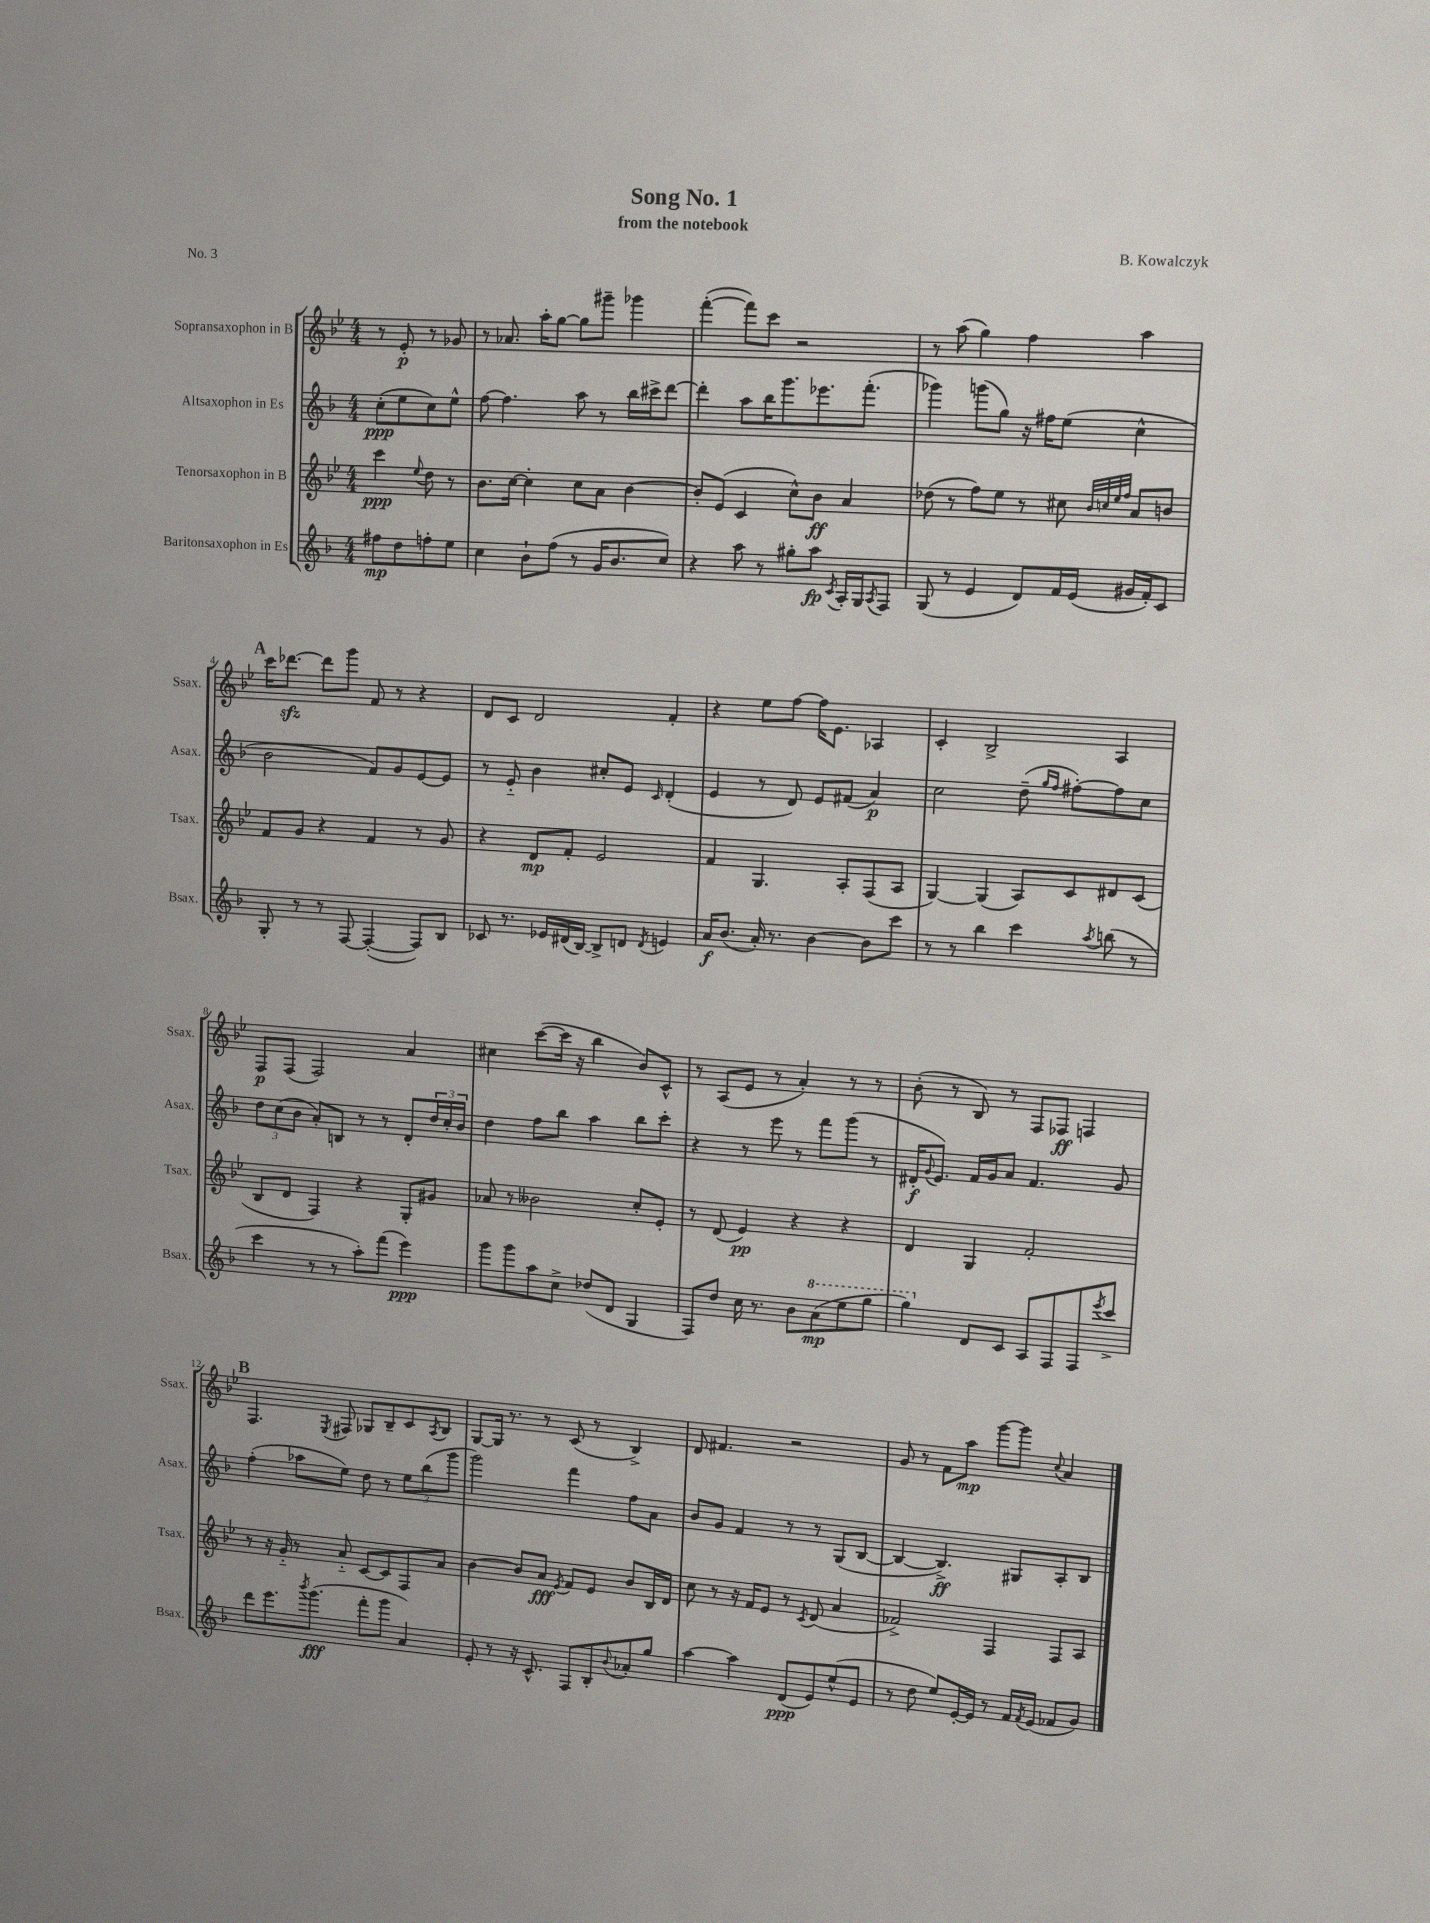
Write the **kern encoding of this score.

**kern	**dynam	**kern	**dynam	**kern	**dynam	**kern	**dynam
*part4	*part4	*part3	*part3	*part2	*part2	*part1	*part1
*staff4	*staff4	*staff3	*staff3	*staff2	*staff2	*staff1	*staff1
*I"Baritonsaxophon in Es	*	*I"Tenorsaxophon in B	*	*I"Altsaxophon in Es	*	*I"Sopransaxophon in B	*
*I'Bsax.	*	*I'Tsax.	*	*I'Asax.	*	*I'Ssax.	*
*clefG2	*	*clefG2	*	*clefG2	*	*clefG2	*
*k[b-]	*	*k[b-e-]	*	*k[b-]	*	*k[b-e-]	*
*M4/4	*	*M4/4	*	*M4/4	*	*M4/4	*
=	=	=	=	=	=	=	=
8ff#X\L	mp	4ccc\	ppp	(8cc'\L	ppp	8r	.
8dd\	.	.	.	8ee\	.	8e-'/	p
.	.	8qqee-/	.	.	.	.	.
8ffn'\	.	8dd\	.	8cc\)	.	8r	.
8ee\J	.	8r	.	8ee^^\J	.	8g-X/	.
=1	=1	=1	=1	=1	=1	=1	=1
4cc\	.	8.b-\L	.	[8ff\	.	8r	.
.	.	.	.	4.ff\]	.	8.a-X/	.
.	.	[16cc\Jk	.	.	.	.	.
8b-`\L	.	4cc'\]	.	.	.	.	.
.	.	.	.	.	.	16aa'\KL	.
(8ff\J	.	.	.	.	.	[8gg\J	.
8r	.	8cc\L	.	8aa\	.	8gg\L]	.
16g/KL	.	8a\J	.	8r	.	8ggg#X~\J	.
8.b-/	.	.	.	.	.	.	.
.	.	[4b-\	.	16bb-\LL	.	4ggg-X\	.
.	.	.	.	16ccc#X^\J	.	.	.
8cc/J)	.	.	.	[8ddd\J	.	.	.
=2	=2	=2	=2	=2	=2	=2	=2
4r	.	8b-'/L]	.	4ddd'\]	.	([4fff'\	.
.	.	(8e-/J	.	.	.	.	.
8aa\	.	4c/	.	8aa\L	.	8fff\L])	.
8r	.	.	.	16bb-\K	.	8ccc\J	.
.	.	.	.	8.ggg\	.	.	.
8gg#X'\L	.	8cc^^\L)	.	.	.	2r	.
8aa\J	fp	8b-\J	ff	8.eee-X\	.	.	.
8qc/	.	.	.	.	.	.	.
16A'/LL	.	4a/	.	.	.	.	.
16G/J	.	.	.	(8.fff'\J	.	.	.
8qA/	.	.	.	.	.	.	.
8F/J	.	.	.	.	.	.	.
=3	=3	=3	=3	=3	=3	=3	=3
(8G/	.	(8dd-X\	.	4ggg-X\)	.	8r	.
8r	.	8r	.	.	.	(8aa\	.
4e/	.	8ff\L)	.	(8gggn\L	.	4gg\)	.
.	.	8ee-\J	.	8gg\J)	.	.	.
8d/L)	.	8r	.	16r	.	4ff\	.
.	.	.	.	16ff#X\KL	.	.	.
16f/L	.	8cc#X\	.	(8ee\J	.	.	.
(16e/JJ	.	.	.	.	.	.	.
.	.	32qqb-/LLL	.	.	.	.	.
.	.	32qqccn/	.	.	.	.	.
.	.	32qqee-/	.	.	.	.	.
.	.	32qqff/JJJ	.	.	.	.	.
16g#X/LL	.	8a/L	.	4cc^^\	.	4aa\	.
16f'/J)	.	.	.	.	.	.	.
8c/J	.	8bn/J	.	.	.	.	.
!!LO:LB:g=z
!!LO:REH:place=s1:t=A
=4	=4	=4	=4	=4	=4	=4	=4
8G'/	.	8f/L	.	2b-\	.	16ccc\KL	.
.	.	.	.	.	.	[8.ddd-Xzz\J	.
8r	.	8g/J	.	.	.	.	.
8r	.	4r	.	.	.	8ddd-\L]	.
[8F/	.	.	.	.	.	8ggg\J	.
(4F'/_	.	4f/	.	8f/L)	.	8f/	.
.	.	.	.	8g/	.	8r	.
8F/L])	.	8r	.	[8e/	.	4r	.
8B-/J	.	8g/	.	8e/J]	.	.	.
=5	=5	=5	=5	=5	=5	=5	=5
8c-X/	.	4r	.	8r	.	8d/L	.
8.r	.	.	.	8e/	.	8c/J	.
.	.	8d/L	mp	4b-\	.	2d/	.
16e-X/LL	.	.	.	.	.	.	.
(16d#X/	.	8f'/J	.	.	.	.	.
[16B-/JJ)	.	.	.	.	.	.	.
8B-^/L]	.	2e-/	.	8cc#X'/L	.	.	.
8dn/J	.	.	.	8e/J	.	.	.
8qd/	.	.	.	16qqc/	.	.	.
4en/	.	.	.	(4d'/	.	4f'/	.
=6	=6	=6	=6	=6	=6	=6	=6
16a/KL	f	4f/	.	4e/	.	4r	.
(8.b-/J	.	.	.	.	.	.	.
16a'/)	.	4.G/	.	8r	.	8ee-\L	.
8.r	.	.	.	.	.	.	.
.	.	.	.	8d/)	.	[8ff\J	.
[4b-\	.	.	.	8e/L	.	16ff\KL]	.
.	.	.	.	.	.	8.e-\J	.
.	.	8A'/L	.	(8f#X/J	.	.	.
8b-\L]	.	(8F/	.	4a/)	p	4A-X/	.
8ccc\J	.	8A/J	.	.	.	.	.
=7	=7	=7	=7	=7	=7	=7	=7
8r	.	[4G/)	.	2cc\	.	4c'/	.
8r	.	.	.	.	.	.	.
4bb-\	.	(4G/]	.	.	.	2B-^/	.
4ccc\	.	8A/L)	.	(8dd~\	.	.	.
.	.	.	.	16qqgg/LL	.	.	.
.	.	.	.	16qqff/JJ	.	.	.
.	.	8c/	.	[8ff#X'\L)	.	.	.
8qaa/	.	.	.	.	.	.	.
(8bbn\	.	8d#X/	.	8ff#\]	.	4A/	.
8r	.	(8c/J	.	8cc\J	.	.	.
!!LO:LB:g=z
=8	=8	=8	=8	=8	=8	=8	=8
4ccc\	.	8B-/L	.	12dd\L	.	8F/L	p
.	.	.	.	(12cc\	.	.	.
.	.	8d/J	.	.	.	(8F/J	.
.	.	.	.	12b-\J	.	.	.
8r	.	4F/)	.	8a'/L)	.	2F/)	.
8r	.	.	.	8Bn/J	.	.	.
8aa'\L)	.	4r	.	8r	.	.	.
(8fff\J	.	.	.	8r	.	.	.
4eee\)	ppp	8G'/L	.	8d'/L	.	4a/	.
.	.	8g#X/J	.	24dd/L	.	.	.
.	.	.	.	24cc'/	.	.	.
.	.	.	.	24b-/JJ	.	.	.
=9	=9	=9	=9	=9	=9	=9	=9
8ggg\L	.	8a-X/	.	4dd\	.	4cc#X\	.
8ggg\	.	8r	.	.	.	.	.
8aa\	.	2b--X\	.	8ff\L	.	([8ccc\L	.
8cc^\J	.	.	.	8bb-\J	.	16ccc\Jk]	.
.	.	.	.	.	.	16r	.
(8dd-X/L	.	.	.	4aa\	.	4bb-\	.
8d/J	.	.	.	.	.	.	.
4G/	.	8cc'/L	.	8bb-\L	.	8b-/L)	.
.	.	8e-'/J	.	8ccc'\J	.	8c^^/J	.
=10	=10	=10	=10	=10	=10	=10	=10
8F/L)	.	8r	.	4r	.	8r	.
8dd/J	.	(8d/	.	.	.	(8A/L	.
16cc\	.	4e-/)	pp	8r	.	8e-/J	.
8.r	.	.	.	.	.	.	.
.	.	.	.	8eee\	.	8r	.
8b-\L	.	4r	.	8r	.	4a'/)	.
*8va	*	*	*	*	*	*	*
(8aa\	mp	.	.	8fff\L	.	.	.
8eee\	.	4r	.	(8ggg\J	.	8r	.
8ggg\J	.	.	.	8r	.	8r	.
=11	=11	=11	=11	=11	=11	=11	=11
4ggg\)	.	4d/	.	16d#X'/KL	f	(8b-'\	.
.	.	.	.	8qqg/	.	.	.
.	.	.	.	8.e/J)	.	.	.
.	.	.	.	.	.	8r	.
*X8va	*	*	*	*	*	*	*
8d/L	.	4G/	.	16f/LL	.	8B-/)	.
.	.	.	.	16g/J	.	.	.
8c/J	.	.	.	8a/J	.	8r	.
8A/L	.	2f'/	.	4.f/	.	8F/L	.
8F/	.	.	.	.	.	8F-X/J	ff
8F/	.	.	.	.	.	4Fn/	.
8qeee/	.	.	.	.	.	.	.
8ccc^/J	.	.	.	8g/	.	.	.
!!LO:LB:g=z
!!LO:REH:place=s1:t=B
=12	=12	=12	=12	=12	=12	=12	=12
8ddd\L	.	8r	.	(4ff'\	.	4.F/	.
8.eee\	.	16r	.	.	.	.	.
.	.	16g/	.	.	.	.	.
.	.	8r	.	8aa-X\L	.	.	.
8qbbb-/	.	.	.	.	.	.	.
(8.ggg\J	fff	.	.	.	.	.	.
.	.	.	.	.	.	8qE-/	.
.	.	8a/	.	8ee\J)	.	8F#X/	.
8fff'\L	.	[8c/L	.	8dd\	.	8G-X/L	.
8ggg\J	.	8c/]	.	8r	.	8B-~/	.
4a/)	.	8F/	.	12ee\L	.	8c/	.
.	.	.	.	(12bb-\	.	.	.
.	.	.	.	.	.	8qA/	.
.	.	8a/J	.	.	.	8B-/J	.
.	.	.	.	12ggg\J	.	.	.
=13	=13	=13	=13	=13	=13	=13	=13
8e'/	.	[4b-\	.	2ggg\)	.	[8G/L	.
8r	.	.	.	.	.	16G/Jk]	.
.	.	.	.	.	.	8.r	.
16r	.	8b-/L]	.	.	.	.	.
8.c^^/	.	.	.	.	.	.	.
.	.	8a/J	fff	.	.	8r	.
.	.	8qe-/	.	.	.	.	.
8F/L	.	8f/L	.	4fff\	.	(8c/	.
8B-'/	.	8e-/J	.	.	.	8r	.
8qqb-/	.	.	.	.	.	.	.
8a-X'/	.	8b-/L	.	8ff\L	.	4B-^/)	.
8gg/J	.	16B-/L	.	8a\J	.	.	.
.	.	16d/JJ	.	.	.	.	.
=14	=14	=14	=14	=14	=14	=14	=14
[4aa\	.	8cc\	.	8b-/L	.	8d/	.
.	.	8r	.	8g/J	.	4.f#X/	.
4aa\]	.	16r	.	4f/	.	.	.
.	.	16f/KL	.	.	.	.	.
.	.	8e-/J	.	.	.	.	.
(8d/L	ppp	8r	.	8r	.	2r	.
.	.	8qc/	.	.	.	.	.
8e/)	.	(8d/	.	8r	.	.	.
(8ee^^/	.	4a/	.	(8G/L	.	.	.
8e/J	.	.	.	[8B-/J	.	.	.
=15	=15	=15	=15	=15	=15	=15	=15
8r	.	2f-X^/)	.	4B-/_	.	8g/	.
8dd\	.	.	.	.	.	8r	.
8ee/L)	.	.	.	4.B-^/])	ff	8f\L	.
[16e'/L	.	.	.	.	.	8aa\J	mp
16e/JJ]	.	.	.	.	.	.	.
8r	.	4F/	.	.	.	[8ggg\L	.
16f/LL	.	.	.	8G#X/L	.	8ggg\J]	.
8qf/	.	.	.	.	.	.	.
(16e/JJ	.	.	.	.	.	.	.
.	.	.	.	.	.	8qqcc/	.
8f-X/L	.	8F/L	.	8A'/	.	4a/	.
8g/J)	.	8A/J	.	8B-/J	.	.	.
==	==	==	==	==	==	==	==
*-	*-	*-	*-	*-	*-	*-	*-
